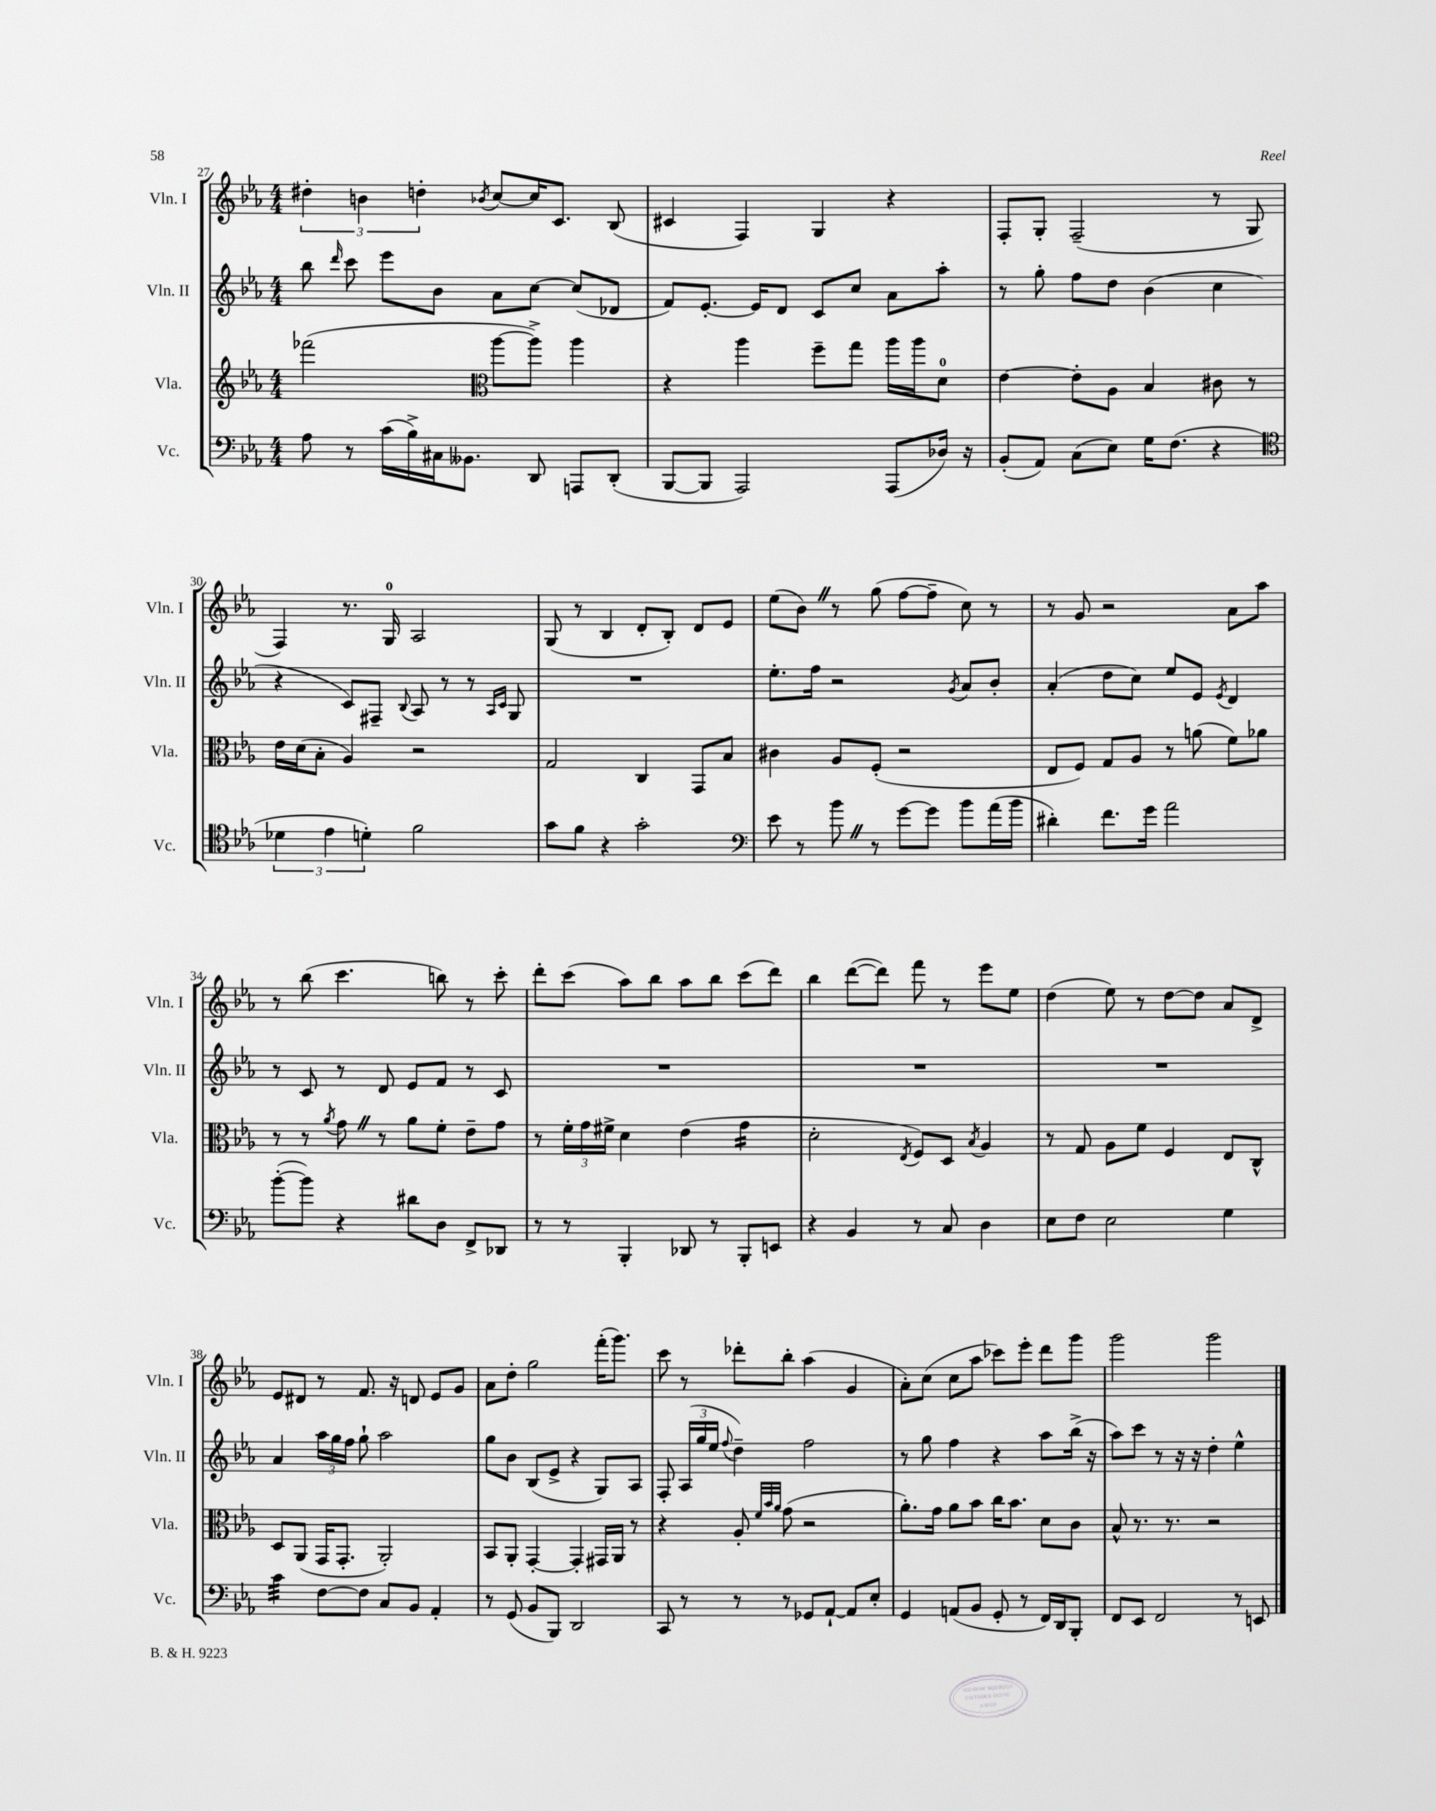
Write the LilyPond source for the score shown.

<<
\new StaffGroup <<
\new Staff = "s0" \with { instrumentName = "Vln. I" shortInstrumentName = "Vln. I" } {
    \clef treble \key ees \major \numericTimeSignature \time 4/4
    \autoBeamOff \tuplet 3/2 { dis''4-. b'4 d''4-. } \acciaccatura { bes'8 } c''8[~ c''16 c'8.] bes8( |
    cis'4 f4) g4 r4 |
    f8[-. g8]-. f2--( r8 g8 |
    f4) r8. g16-0 aes2 |
    g8( r8 bes4 d'8[-. bes8]-.) d'8[ ees'8] |
    ees''8[( bes'8]) \once \override BreathingSign.text = \markup { \musicglyph "scripts.caesura.straight" } \breathe r8 g''8( f''8[~ f''8]-- c''8) r8 |
    r8 g'8 r2 aes'8[ aes''8] |
    r8 bes''8( c'''4. b''8) r8 c'''8-. |
    d'''8[-. c'''8]( aes''8[) bes''8] aes''8[ bes''8] c'''8[( d'''8]) |
    bes''4 d'''8[~( d'''8]) f'''8 r8 ees'''8[ ees''8] |
    d''4( ees''8) r8 d''8[~ d''8] aes'8[ d'8]-> |
    ees'8[ dis'8] r8 f'8. r16 d'8 ees'8[ g'8] |
    aes'8[ d''8]-. g''2 f'''16[-.( g'''8.]) |
    c'''8 r8 des'''8[-. bes''8]-. aes''4( g'4 |
    aes'8[-.) c''8]( c''8[ aes''8] ces'''8[) ees'''8]-. d'''8[ g'''8] |
    g'''2 g'''2 \bar "|." |
}
\new Staff = "s1" \with { instrumentName = "Vln. II" shortInstrumentName = "Vln. II" } {
    \clef treble \key ees \major \numericTimeSignature \time 4/4
    \autoBeamOff bes''8 \grace { d'''16 } c'''8 ees'''8[ bes'8] aes'8[ c''8]~ c''8[( des'8] |
    f'8[) ees'8.]~-. ees'16[ d'8] c'8[ c''8] aes'8[ aes''8]-. |
    r8 g''8-. f''8[ d''8] bes'4( c''4 |
    r4 c'8[) fis8]-- \appoggiatura { bes8 } aes8 r8 r8 \grace { aes16[ c'16] } g8 |
    R1 |
    ees''8.[-. f''16] r2 \acciaccatura { g'8 } aes'8[ bes'8]-. |
    aes'4-.( d''8[ c''8]) ees''8[ ees'8] \acciaccatura { ees'8 } d'4 |
    r8 c'8 r8 d'8 ees'8[ f'8] r8 c'8 |
    R1 |
    R1 |
    R1 |
    aes'4 \tuplet 3/2 { aes''16[ g''16 f''16] } g''8-! aes''2 |
    g''8[ bes'8] bes8[( ees'8]-> r4 g8[) aes8] |
    f8-. \tuplet 3/2 { aes16[( g''16 ees''16] } \appoggiatura { f''8 } d''4--) f''2 |
    r8 g''8 f''4 r4 aes''8[ bes''16]->( r16 |
    aes''8[) c'''8] r8 r16 r16 d''4-. ees''4-^ \bar "|." |
}
\new Staff = "s2" \with { instrumentName = "Vla." shortInstrumentName = "Vla." } {
    \clef treble \key ees \major \numericTimeSignature \time 4/4
    \autoBeamOff fes'''2( \clef alto aes''8[~ aes''8]->) aes''4 |
    r4 aes''4 f''8[-- g''8] aes''16[ aes''16 d'8]-0 |
    ees'4~ ees'8[-. aes8] bes4 cis'8 r8 |
    ees'16[ d'16( bes8]-. aes4) r2 |
    g2 c4 g,8[ bes8] |
    cis'4 aes8[ f8]-.( r2 |
    ees8[ f8]) g8[ aes8] r8 a'8( f'8[) aes'8] |
    r8 r8 \acciaccatura { aes'8 } g'8 \once \override BreathingSign.text = \markup { \musicglyph "scripts.caesura.straight" } \breathe r8 aes'8[ f'8]-. ees'8[-- g'8] |
    r8 \tuplet 3/2 { f'16[-. g'16 fis'16]-> } d'4 ees'4( g'4:16 |
    d'2-. \acciaccatura { ees8 } f8[) d8] \acciaccatura { bes8 } aes4 |
    r8 g8 aes8[ f'8] f4 ees8[ c8]-^ |
    d8[ aes,8]( g,16[ g,8.]-. aes,2-.) |
    bes,8[ aes,8]-. g,4~-. g,4-. gis,16[ aes,16] r8 |
    r4 aes8-. \grace { f'32[ bes'32 aes'32] } g'8( r2 |
    aes'8.[-.) g'16] aes'8[ bes'8] c''16[ bes'8.] d'8[ c'8] |
    bes8-^ r8. r8. r2 \bar "|." |
}
\new Staff = "s3" \with { instrumentName = "Vc." shortInstrumentName = "Vc." } {
    \clef bass \key ees \major \numericTimeSignature \time 4/4
    \autoBeamOff aes8 r8 c'16[( bes16->) cis16 beses,8.] d,8 a,,8[ d,8]-.( |
    bes,,8[~ bes,,8] aes,,2) aes,,8[( des16]) r16 |
    bes,8[-.( aes,8]) c8[( ees8]) g16[ f8.]( r4 |
    \clef tenor \tuplet 3/2 { des'4 ees'4 d'4-.) } f'2 |
    g'8[ f'8] r4 g'2-. |
    \clef bass ees'8 r8 bes'8 \once \override BreathingSign.text = \markup { \musicglyph "scripts.caesura.straight" } \breathe r8 g'8[~ g'8] bes'8[ aes'16( bes'16] |
    dis'4-.) f'8.[ g'16] aes'2 |
    bes'8[~-.( bes'8]) r4 dis'8[ d8] f,8[-> des,8] |
    r8 r8 bes,,4-. des,8 r8 bes,,8[-. e,8] |
    r4 bes,4 r8 c8 d4 |
    ees8[ f8] ees2 g4 |
    c'4:32 f8[~ f8] c8[ bes,8] aes,4-. |
    r8 g,8( bes,8[ bes,,8]) d,2 |
    c,8 r8 r8 r8 ges,8[ aes,8]~-! aes,8[ ees8]-. |
    g,4 a,8[( bes,8] g,8-. r8 f,16[) d,16 bes,,8]-. |
    f,8[ ees,8] f,2 r8 e,8 \bar "|." |
}
>>
>>
\layout { \context { \Score currentBarNumber = #27 } }
